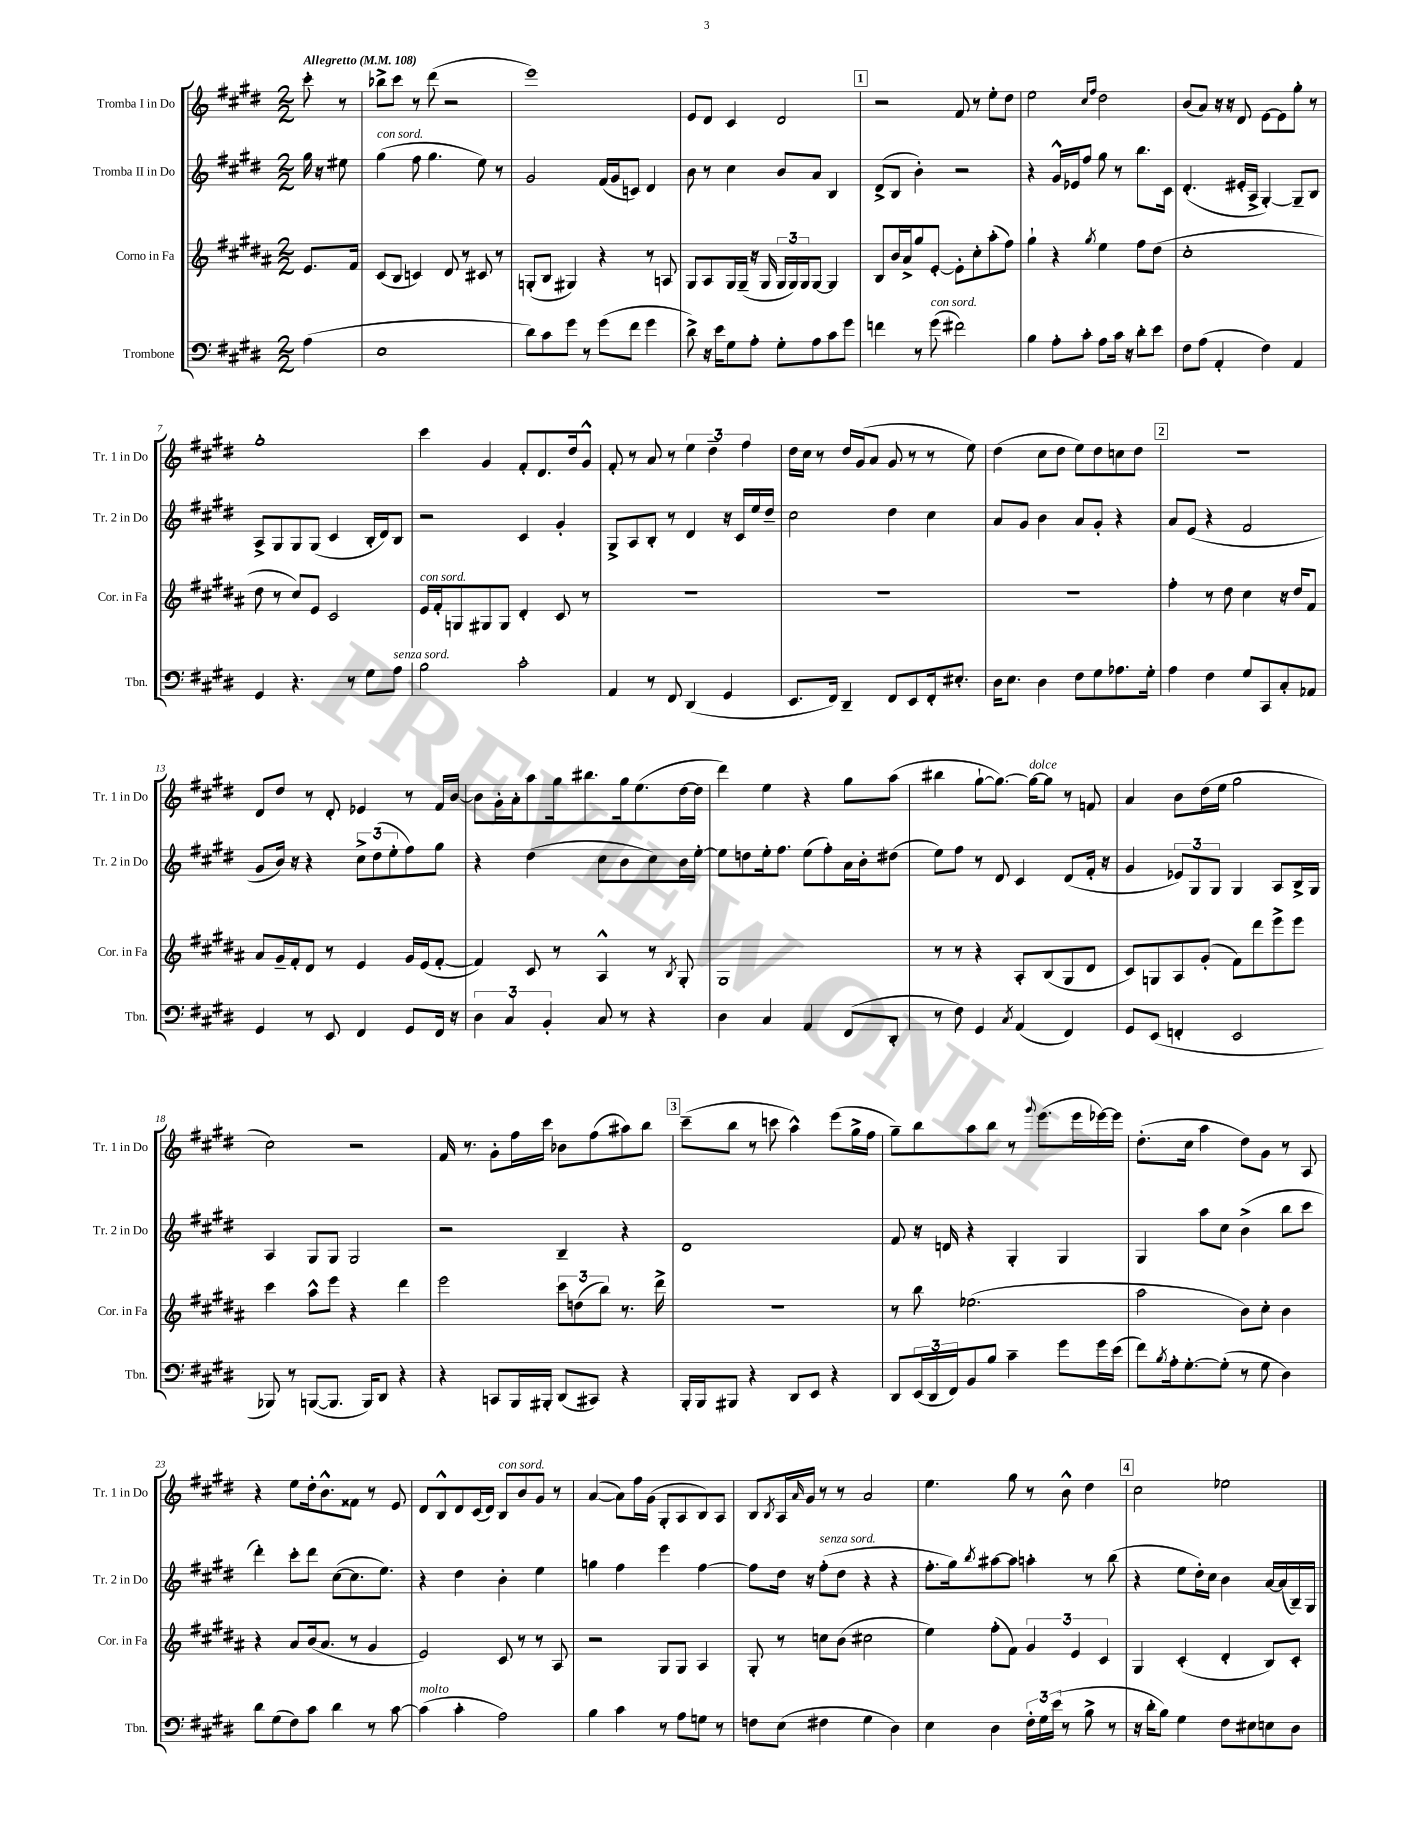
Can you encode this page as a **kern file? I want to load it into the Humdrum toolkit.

**kern	**kern	**kern	**kern
*staff4	*staff3	*staff2	*staff1
*clefF4	*clefG2	*clefG2	*clefG2
*k[f#c#g#d#]	*k[f#c#g#d#a#]	*k[f#c#g#d#]	*k[f#c#g#d#]
*M2/2	*M2/2	*M2/2	*M2/2
*MM108	*MM108	*MM108	*MM108
(4A\	8.e/L	16gg#\	8ccc#'\
.	.	16r	.
.	.	8ee#\	8r
.	16f#/Jk	.	.
=	=	=	=
1E	(8c#/L	(4gg#\	8bb-^\L
.	8B/J	.	8ccc#\J
.	4c/)	8ff#\	8r
.	.	4.gg#\	(8ddd#\
.	8d#/	.	2r
.	8r	.	.
.	8c#/	8ee\)	.
.	8r	8r	.
=	=	=	=
8d#\L)	(8G'/L	2g#/	1eee)
8c#\	8B/J	.	.
8g#\J	4G#/)	.	.
8r	.	.	.
(8g#\L	4r	(16f#/LL	.
.	.	16g#/J	.
8f#\J	.	8c/J)	.
4g#\	8r	4d#/	.
.	8A/	.	.
=	=	=	=
8d#^\)	8G#/L	8b\	8e/L
16r	8A#/	8r	8d#/J
16e\LK	.	.	.
8G#\	16G#/L	4cc#\	4c#/
.	(16G#~/JJ	.	.
8A'\J	16r	.	.
.	16G#/	.	.
8G#'\L	24G#/LL	8b/L	2d#/
.	24G#/)	.	.
.	24G#/J	.	.
8A\	[8G#/J	8a/J	.
8c#\	4G#/]	4B/	.
8g#\J	.	.	.
=	=	=	=
4f\	8B/L	(8d#^/L	2r
.	16b/L	8B/J	.
.	16a#^/J	.	.
8r	8gg#/	4b'\)	.
(8g#\	[8e'/J	.	.
2f#\)	8e'\]L	2r	8f#/
.	8cc#'\	.	8r
.	(8aa#'\	.	8ee'\L
.	8ff#\J)	.	8dd#\J
=	=	=	=
4B\	4gg#`\	4r	2ee\
8A'\L	4r	16g#^^/LL	.
.	.	16e-/J	.
8c#'\J	.	8ff#/J	.
.	.	.	16qqcc#/LL
.	8qgg#/	.	16qqff#/JJ
8A\L	4ee\	8gg#\	2dd#\
16c#\Jk	.	8r	.
16r	.	.	.
8d#'\L	8ff#\L	8.bb\L	.
8e\J	(8dd#\J	.	.
.	.	16c#\Jk	.
=	=	=	=
8F#\L	1cc#'	(4.d#'/	(8b/L
(8A\J	.	.	8a/J)
4AA'/	.	.	16r
.	.	.	16r
.	.	16e#'/LL	8d#/
.	.	16A^/JJ	.
4F#\)	.	[4G#'/)	[8e\L
.	.	.	8e\]
4AA/	.	8G#~/]L	8gg#'\J
.	.	8B/J	8r
=	=	=	=
4GG#/	8dd#\	8A^/L	1gg#'
.	8r	8G#/	.
4.r	8cc#/L)	8G#/	.
.	8e/J	(8G#/J	.
.	2c#/	4c#/	.
8r	.	.	.
8G#\L	.	16B'/LL	.
.	.	16d#/J)	.
8A\J	.	8B/J	.
=	=	=	=
2B\	16e/LL	2r	4ccc#\
.	16f#'/J	.	.
.	8G/	.	.
.	8G#/	.	4g#/
.	8G#/J	.	.
2c#'\	4d#'/	4c#/	8f#'/L
.	.	.	8.d#/
.	8c#/	4g#'/	.
.	.	.	16dd#/k
.	8r	.	8g#^^/J
=	=	=	=
4AA/	1r	8G#^/L	8f#'/
.	.	8A/	8r
8r	.	8B'/J	8a/
8FF#/	.	8r	8r
(4DD#/	.	4d#/	6ee\
.	.	.	6dd#~\
4GG#/	.	16r	.
.	.	16c#/LL	.
.	.	.	6ff#\
.	.	16ee/	.
.	.	16dd#~/JJ	.
=	=	=	=
8.EE/L	1r	2cc#\	16dd#\LL
.	.	.	16cc#\JJ
.	.	.	8r
16FF#/Jk)	.	.	.
4DD#~/	.	.	16dd#/LL
.	.	.	(16g#/J
.	.	.	8a/J
8FF#/L	.	4dd#\	8g#/
8EE/	.	.	8r
16FF#'/k	.	4cc#\	8r
8.E#'/J	.	.	.
.	.	.	8ee\)
=	=	=	=
16D#\LK	1r	8a/L	(4dd#\
8.E\J	.	.	.
.	.	8g#/J	.
4D#\	.	4b\	8cc#\L
.	.	.	8dd#\J
8F#\L	.	8a/L	8ee\L)
8G#\	.	8g#'/J	8dd#\
8.A-\	.	4r	8cc\
.	.	.	8dd#\J
16G#'\Jk	.	.	.
=	=	=	=
4A\	4ff#'\	8a/L	1r
.	.	(8e/J	.
4F#\	8r	4r	.
.	8dd#\	.	.
8G#/L	4cc#\	2f#/	.
8CC#/	.	.	.
8C#'/	16r	.	.
.	16dd#/LK	.	.
8AA-/J	8f#/J	.	.
=	=	=	=
4GG#/	8a#/L	8g#/L	8d#/L
.	16g#~/L	16b/Jk)	8dd#/J
.	16f#'/J	16r	.
8r	8d#/J	4r	8r
8EE/	8r	.	8d#'/
4FF#/	4e/	12cc#^\L	4e-/
.	.	(12dd#\	.
.	.	12ee'\	.
8GG#/L	16g#/LL	8ff#\)	8r
.	(16e/J	.	.
16FF#/Jk	[8f#'/J	8gg#\J	16f#/LL
16r	.	.	[16b/JJ
=	=	=	=
6D#\	4f#/])	4r	8b\]L
.	.	.	16g#'\L
6C#/	.	.	.
.	.	.	16a'\J
.	8c#/	(4dd#\	8aa\
6BB'/	.	.	.
.	8r	.	16gg#\k
.	.	.	8.bb#\
8C#/	4A#^^/	8cc#\L	.
8r	.	8b\	16gg#\k
.	.	.	(8.ee\
4r	8r	8cc#\)	.
.	8qB/	.	.
.	8G#'/	16b\L	[16dd#\L
.	.	[16ee'\JJ	16dd#\]JJ
=	=	=	=
4D#\	1G#	8ee\]L	4ddd#\)
.	.	8dd\	.
4C#/	.	16ee'\k	4ee\
.	.	8.ff#\J	.
4AA/	.	(8ee\L	4r
.	.	8ff#'\)	.
(8FF#/L	.	16a\L	8gg#\L
.	.	16b'\J	.
8DD#'/J	.	(8dd#\J	(8aa\J
=	=	=	=
8r	8r	8ee\L)	4bb#\
8F#\)	8r	8ff#\J	.
4GG#/	4r	8r	[8gg#`\L
.	.	8d#/	8.gg#\_J)
8qC#/	.	.	.
(4AA/	8A#'/L	4c#/	.
.	.	.	16gg#\_LK
.	(8B/	.	8gg#\]J
4FF#/)	8G#/	(8d#/L	8r
.	8d#/J	16f#'/Jk	8f/
.	.	16r	.
=	=	=	=
8GG#/L	8c#/L)	4g#/	4a/
(8EE/J	8G/	.	.
4FF'/	8A#/	12e-/L)	8b\L
.	.	12G#/	.
.	(8g#'/J	.	(16dd#\L
.	.	12G#/J	.
.	.	.	16ee\JJ
2EE/	8f#\L)	4G#/	2gg#\
.	8ddd#\	.	.
.	8eee^\	8A/L	.
.	8eee\J	16B^/L	.
.	.	16G#/JJ	.
=	=	=	=
8BBB-/)	4ccc#\	4A/	2cc#\)
8r	.	.	.
([8BBB/L	8aa#^^\L	8G#/L	.
8.BBB/]J	8eee\J	8G#/J	.
.	4r	2G#/	2r
16BBB/LK)	.	.	.
8DD#/J	.	.	.
4r	4ddd#\	.	.
=	=	=	=
4r	2eee\	2r	16f#/
.	.	.	8.r
8CC/L	.	.	8g#'\L
16BBB/L	.	.	16ff#\L
16BBB#'/JJ	.	.	16ccc#\JJ
(8DD#/L	12ccc#\L	4B~/	8b-\L
.	(12dd\	.	.
8CC#/J)	.	.	(8ff#\
.	12bb\J)	.	.
4r	8.r	4r	8aa#\)
.	.	.	8bb\J
.	16ddd#^\	.	.
=	=	=	=
16BBB'/LL	1r	1d#	(8ccc#~\L
16BBB/J	.	.	.
8BBB#/J	.	.	8bb\J
4r	.	.	8r
.	.	.	8ccc\
8DD#/L	.	.	4aa^^\)
8EE/J	.	.	.
4r	.	.	(8eee\L
.	.	.	16gg#^\L
.	.	.	16ff#\JJ
=	=	=	=
8DD#/L	8r	8f#/	8gg#~\L)
(24EE/L	8bb\	16r	8bb\
24DD#/	.	.	.
.	.	16d/	.
24FF#/J)	.	.	.
8BB/	(2.ee-\	4r	8aa\
8B/J	.	.	8bb\J
4c#~\	.	4G#'/	8r
.	.	.	8qqggg#/
.	.	.	(8.eee\L
8g#\L	.	4G#/	.
.	.	.	16eee\L
16g#\L	.	.	[16eee-\)
(16e\JJ	.	.	16eee-\]JJ
=	=	=	=
8f#\L)	2aa#\	4G#/	(8.dd#'\L
8qB/	.	.	.
16A'\k	.	.	.
[8.G#'\	.	.	16cc#\Jk
.	.	8aa\L	4aa\
(8G#'\]J	.	8cc#\J	.
8r	8b\L)	(4b^\	8dd#\L)
8G#\	8cc#'\J	.	8g#\J
4D#\)	4b\	8bb\L	8r
.	.	8ccc#\J	8A/
=	=	=	=
8d#\L	4r	4ddd#'\)	4r
(8G#\	.	.	.
8F#\)	8a#/L	8ccc#'\L	8ee\L
8c#\J	(16b/k	8ddd#\J	16dd#'\k
.	8.a#/J	.	8.b^^\
4d#\	.	([8cc#\L	.
.	8r	8.cc#\]	8f##\J
8r	4g#/	.	8r
.	.	8.ee\J)	.
[8c#\	.	.	8e/
=	=	=	=
(4c#\]	2e/)	4r	8d#/L
.	.	.	8B^^/
4c#'\	.	4dd#\	8d#/
.	.	.	(16c#/L
.	.	.	16d#/JJ)
2A\)	8c#/	4b'\	8B/L
.	8r	.	8b/
.	8r	4ee\	8g#/J
.	8A#/	.	8r
=	=	=	=
4B\	2r	4gg\	([4a/
4c#\	.	4ff#\	8a\]L)
.	.	.	16ff#\L
.	.	.	(16g#\JJ
8r	8G#/L	4eee\	8G#'/L
8A\L	8G#/J	.	8A/
8G\J	4A#/	[4ff#\	8B/)
8r	.	.	8A/J
=	=	=	=
8F\L	8G#'/	8ff#\]L	8B/L
.	.	.	8qB/
(8E\J	8r	16dd#\Jk	16A/L
.	.	.	16qqa/
.	.	16r	16g#/JJ
4F#\	8cc\L	(8ff#'\L	8r
.	(8b\J	8dd#\J	8r
4G#\	2cc#\	4r	2a/
4D#\)	.	4r	.
=	=	=	=
4E\	4ee\)	8.ff#'\L	4.ee\
.	.	16gg#\k)	.
.	.	8qbb/	.
4D#\	(8ff#'\L	[8aa#\	.
.	8f#\J)	8aa#\]J	8gg#\
24F#'\LL	6g#/	4aa'\	8r
24G#\	.	.	.
(24e\JJ	.	.	.
8r	.	.	8b^^\
.	6e/	.	.
8B^\	.	8r	4dd#\
.	6c#/	.	.
8r	.	(8bb\	.
=	=	=	=
16r	4G#/	4r	2cc#\
16d#'\LK	.	.	.
8B\J)	.	.	.
4G#\	(4c#'/	8ee\L	.
.	.	16dd#'\L)	.
.	.	16cc#\JJ	.
8F#\L	4d#'/	4b\	2ee-\
8E#\	.	.	.
8E\	8B/L)	[16a/LL	.
.	.	(16a/]	.
8D#\J	8c#'/J	16B~/)	.
.	.	16G#/JJ	.
==	==	==	==
*-	*-	*-	*-
